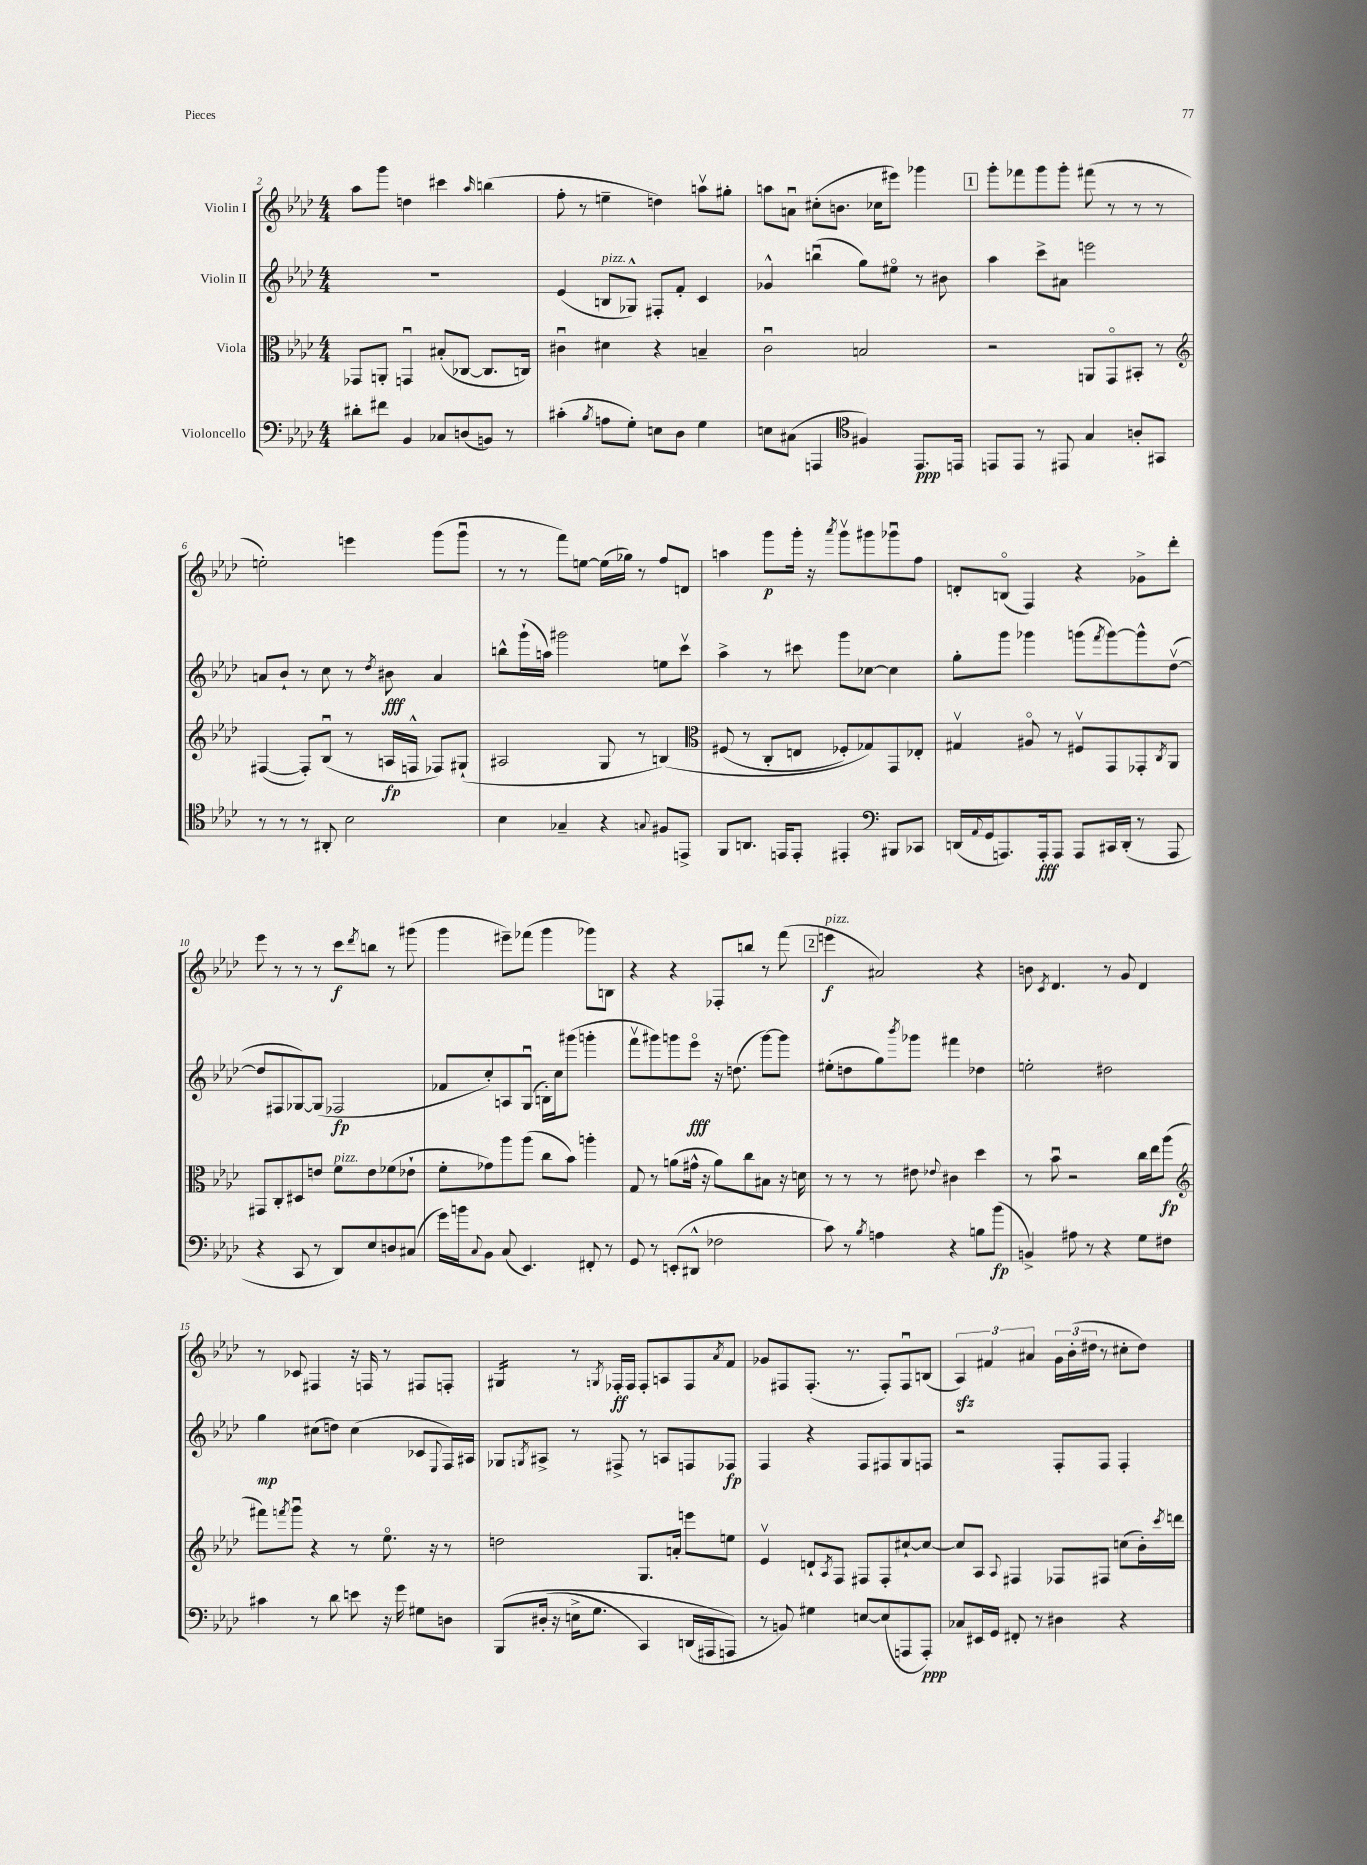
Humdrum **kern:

**kern	**kern	**kern	**kern
*staff4	*staff3	*staff2	*staff1
*clefF4	*clefC3	*clefG2	*clefG2
*k[b-e-a-d-]	*k[b-e-a-d-]	*k[b-e-a-d-]	*k[b-e-a-d-]
*M4/4	*M4/4	*M4/4	*M4/4
8d#'	8GG-	1r	8aa-
8f#	8AA'	.	8ggg
4BB-	4GGu	.	4dd
8C-	(8B#'	.	4ccc#
(8D	[8C-	.	.
.	.	.	16qqaa-
8BB)	8.C-]	.	(4bb
8r	.	.	.
.	16C)	.	.
=	=	=	=
(4c#'	4c#u	(4e-	8ff'
.	.	.	8r
8qB-	.	.	.
8A	4d#	8B	4ee~
8G')	.	8G-^^)	.
8E	4r	8F#'	4dd)
8D-	.	8f'	.
4G	4B~	4c	8aav
.	.	.	8gg#'
=	=	=	=
8E	2cu	4g-^^	8aa
(8C#	.	.	8au
4AAA	.	(4bbu	(8cc#'
.	.	.	8.b
*clefC4	*	*	*
4F#)	2B	8gg)	.
.	.	.	16cc-
.	.	8ee#o	8eee#)
8.EE-	.	8r	4ggg-
.	.	8b#	.
16EE	.	.	.
=	=	=	=
8EE	2r	4aa-	8ggg'
8EE	.	.	8fff-
8r	.	8ccc^	8ggg
8EE#	.	8a#	8ggg'
4G	8AA	2eee	(8fff#
.	8GGo	.	8r
8A'	8BB#'	.	8r
8GG#	8r	.	8r
=	=	=	=
*	*clefG2	*	*
8r	([4F#	8a	2ee')
8r	.	8b-`	.
8r	8F#'])	8r	.
8AA#'	(8B-u	8cc	.
2B-	8r	8r	4eee
.	.	8qdd-	.
.	16A	8b#	.
.	16F^^	.	.
.	8F-)	4a	(8ggg
.	(8G#`	.	8gggu
=	=	=	=
4B-	2A#	8bb^^	8r
.	.	(16ggg`	8r
.	.	16aa)	.
4G-~	.	2ggg#	8fff)
.	.	.	[8ee
4r	8G	.	(16ee]
.	.	.	16gg-)
.	8r	.	8r
8qqG	.	.	.
8F#	&(4B)	8ee	8ff
8EE^	.	8cccv	8d
=	=	=	=
*	*clefC3	*	*
8FF	(8F#	4aa-^	4aa
8.AA	8r	.	.
.	8C'	8r	8ggg
16EE	.	.	.
8EE'	8E	8ccc#	16ggg'
.	.	.	16r
.	.	.	8qaaa-
4EE#'	8F-')	8ggg	8gggv
.	8G-&)	[8cc-	8ggg#
*clefF4	*	*	*
8BBB#	8GG	4cc-]	8ggg-u
8CC-	8E-'	.	8ff
=	=	=	=
(16DD	4G#v	8gg'	8d'
8qqAA-	.	.	.
16GG	.	.	.
8.AAA)	.	8ggg	(8Bo
.	8A#o	4ggg-	4F)
16AAA'	.	.	.
8AAA	8r	.	.
8AAA	8F#v	(8ggg	4r
.	.	8qfff	.
16CC#	8GG	[8ggg)	.
(16DD'	.	.	.
8r	8GG-'	8ggg^^]	8g-^
.	8qC	.	.
8AAA	8AA-	([8dd-v	8ddd-'
=	=	=	=
4r	8GG#	8dd-]	8eee-
.	8C'	8F#	8r
8CC	8D#	[8G-)	8r
8r	8e	(8G-]	8r
8DD-)	8f	2F-	8ccc
.	.	.	8qddd-
8E-	8e	.	8bb
8D	(8f-	.	8r
(8C#	8e-`	.	(8ggg#
=	=	=	=
16g)	8f'	8f-	4ggg
16b	.	.	.
8qqC	.	.	.
8BB-	8g-)	8cc')	.
(8C	8aa-	8A	8eee#~)
4.EE-)	(8aa-	(8Gu	(8fff-
.	8cc	16B')	4ggg
.	.	16cc	.
.	8b-)	(8ggg#	.
8FF#'	4aa'	4ggg'	8ggg-)
8r	.	.	8B
=	=	=	=
8GG	8G	8fffv	4r
8r	8r	8ggg#)	.
(8EE'	(8a	8ggg	4r
8DD#^^	16g#^^	8eee-o	.
.	16r	.	.
2F-	8a)	16r	8F-'
.	.	(8.dd	.
.	8cc	.	8bb
.	8B#	[8ggg)	8r
.	16r	8ggg]	(8fff
.	16d	.	.
=	=	=	=
8c)	8r	(8ee#'	4eee
8r	8r	8dd	.
8qB-	.	.	.
4A	8r	8gg)	2a#)
.	.	8qbbb-	.
.	8e#	8ggg-	.
.	8qqe-	.	.
4r	4c#	4fff#	.
8B	4dd-	4dd-	4r
(8b-	.	.	.
=	=	=	=
4BB^)	8r	2ee'	8b
.	.	.	8qc
.	8b-u	.	4.d-
8A#	2r	.	.
8r	.	.	.
4r	.	2dd#	8r
.	.	.	8g
8G	16cc	.	4d-
.	16ee-	.	.
8F#	(8aa-	.	.
=	=	=	=
*	*clefG2	*	*
4c#	8fff#)	4gg	8r
.	8qfff	.	.
.	8gggu	.	8c-
8r	4r	(8cc#	4F#
8d-	.	8dd)	.
8e	8r	(4cc#	16r
.	.	.	16F
16r	8.ee-o	.	8r
16g	.	.	.
8G#	.	8c-	8F#
.	16r	.	.
.	.	8qqE-	.
8D	8r	16F)	8F'
.	.	16A#	.
=	=	=	=
&(8BBB-	2dd	8G-	4G#
.	.	8qG	.
(16D#'	.	8A#^	.
16r	.	.	.
16E^	.	8r	8r
8.G	.	.	.
.	.	.	8qG
.	.	8F#^	16F-'
.	.	.	16F-
4CC)	8.G	8r	8F-'
.	.	8A	8A
.	16a'	.	.
(16DD	8eee	8F	8F-
16AAA#	.	.	.
.	.	.	8qa-
8AAA&)	8ee	8F-	8f
=	=	=	=
8r	4e-v	4F	8g-
8BB)	.	.	8F#
4G#	8d`	4r	(8.F#'
.	8qA-	.	.
.	8F	.	.
.	.	.	8.r
[8E	8F#	8F	.
(8E]	8F#'	8F#	8F#')
8AAA	[8cc#`	8G	8F#u
8AAA')	8cc#_	8F	(8B
=	=	=	=
8C-	8cc#]	2r	6A-)
16EE#	8A-	.	.
.	.	.	6f#
16GG	.	.	.
.	8qqA-	.	.
8FF#'	4F#	.	.
.	.	.	6a#
8r	.	.	.
4D#	8F-	8F'	24g
.	.	.	(24b-'
.	.	.	24dd#
.	8F#	8F	8r
4r	(8cc	4F'	8cc#'
.	16b-')	.	8dd#)
.	8qccc	.	.
.	16ddd	.	.
==	==	==	==
*-	*-	*-	*-
